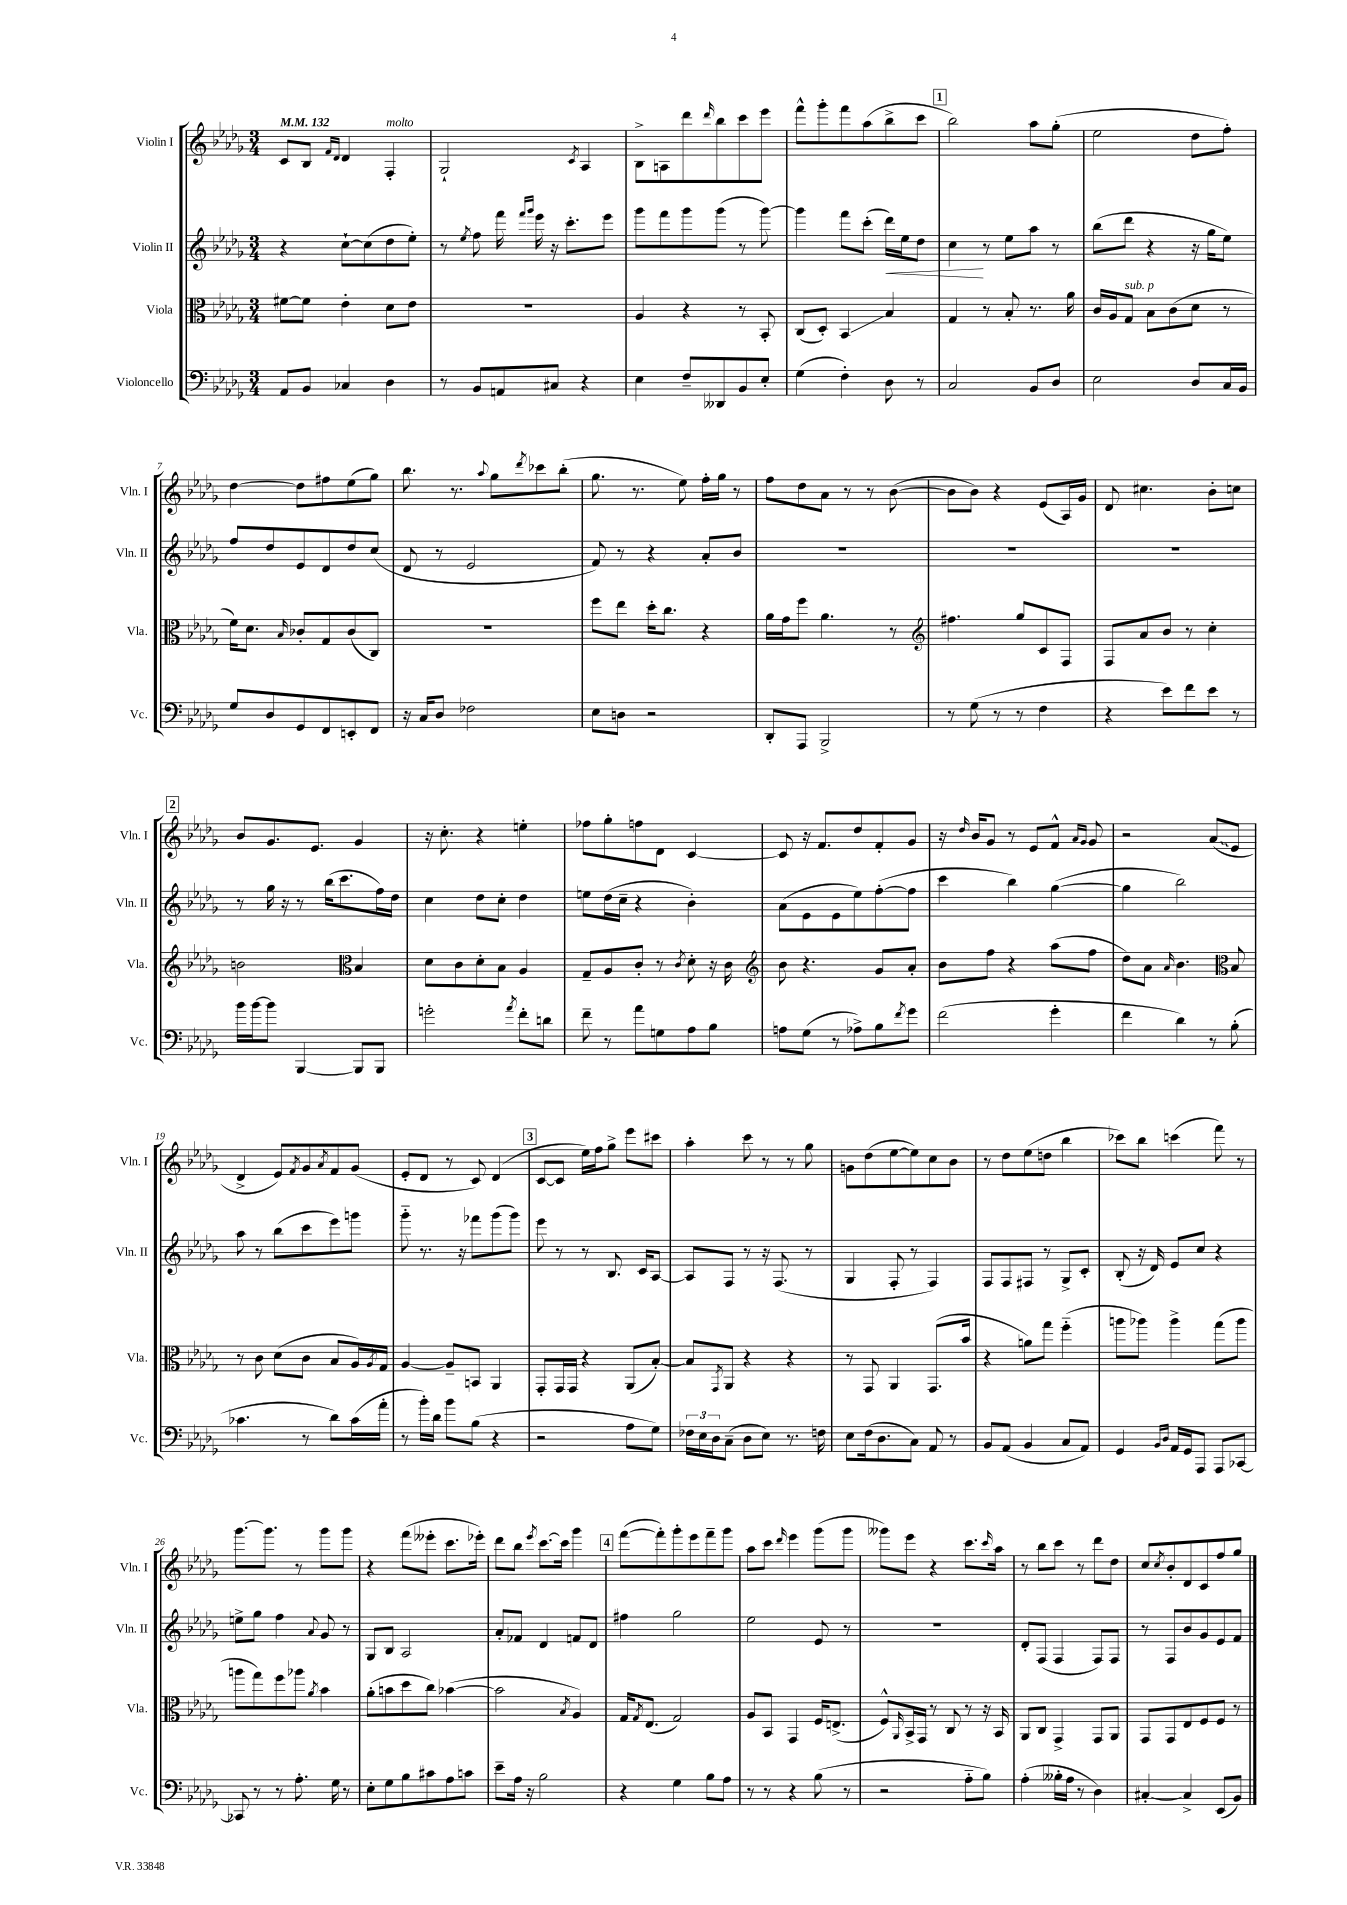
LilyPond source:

<<
\new StaffGroup <<
\new Staff = "s0" \with { instrumentName = "Violin I" shortInstrumentName = "Vln. I" } {
    \clef treble \key des \major \numericTimeSignature \time 3/4 \tempo 4 = 132
    c'8 bes8 \grace { f'16 des'16 } des'4 f4-.^\markup { \italic "molto" } |
    ges2-! \acciaccatura { c'8 } aes4 |
    bes8-> a8 des'''8 \grace { des'''16 } bes''8 c'''8 ees'''8 |
    f'''8-^ ges'''8-. f'''8 aes''8( bes''8-> c'''8 |
    \mark \markup { \box "1" } bes''2) aes''8 ges''8-.( |
    ees''2 des''8 f''8-.) |
    des''4~ des''8 fis''8 ees''8( ges''8) |
    bes''8. r8. \appoggiatura { aes''8 } ges''8 \acciaccatura { des'''8 } ces'''8 bes''8-.( |
    ges''8. r8. ees''8) f''16-. ges''16 r8 |
    f''8 des''8 aes'8 r8 r8 bes'8~( |
    bes'8 bes'8) r4 ees'8( aes16) ges'16 |
    des'8 cis''4. bes'8-. c''8 |
    \mark \markup { \box "2" } bes'8 ges'8. ees'8. ges'4 |
    r16 c''8.-. r4 e''4-. |
    fes''8 ges''8-. f''8 des'8 c'4~ |
    c'8 r16 f'8. des''8 f'8-. ges'8 |
    r16 \grace { des''16 } bes'16 ges'8 r8 ees'8 f'8-^ \grace { aes'16 ges'16 } ges'8 |
    r2 \once \override Glissando.style = #'zigzag aes'8\glissando( ees'8 |
    des'4-> ees'8) \acciaccatura { f'8 } ges'8 \acciaccatura { aes'8 } f'8 ges'8( |
    ees'8-. des'8 r8 c'8) des'4( |
    \mark \markup { \box "3" } c'8~ c'8 ees''16) f''16 ges''8-> ees'''8 cis'''8 |
    aes''4-. c'''8 r8 r8 ges''8 |
    g'8 des''8( ees''8~ ees''8) c''8 bes'8 |
    r8 des''8 ees''8( d''8 bes''4 |
    ces'''8) bes''8 c'''4( f'''8) r8 |
    ges'''8.~ ges'''8. r8 ges'''8 ges'''8 |
    r4 f'''8( eeses'''8-. c'''8. ees'''16-.) |
    des'''8 bes''8 \acciaccatura { ees'''8 } c'''8.~ c'''16 ges'''4 |
    \mark \markup { \box "4" } f'''8~( f'''8-.) ges'''8-. ees'''8 f'''8-- ges'''8 |
    aes''8 c'''8 \grace { des'''16 } ees'''4 ges'''8( ges'''8 |
    geses'''8) ees'''8 r4 c'''8. \grace { c'''16 } aes''16 |
    r8 bes''8 c'''8 r8 des'''8 des''8 |
    c''8 \acciaccatura { c''8 } bes'8-. des'8 c'8 f''8 ges''8 \bar "|." |
}
\new Staff = "s1" \with { instrumentName = "Violin II" shortInstrumentName = "Vln. II" } {
    \clef treble \key des \major \numericTimeSignature \time 3/4
    r4 c''8~-! c''8( des''8 ees''8-.) |
    r8 \acciaccatura { ees''8 } f''8 f'''16 \grace { f'''16 ges'''16 } ees'''16 r16 c'''8.-. ees'''8 |
    ges'''8 f'''8 ges'''8 ges'''8( r8 ges'''8~) |
    ges'''4 f'''8 c'''8-.( des'''16\<) ees''16 des''8 |
    \mark \markup { \box "1" } c''4\! r8 ees''8 aes''8 r8 |
    bes''8( des'''8 r4 r16 ges''16 ees''8) |
    f''8 des''8 ees'8 des'8 des''8 c''8( |
    des'8 r8 ees'2 |
    f'8) r8 r4 aes'8-. bes'8 |
    R2. |
    R2. |
    R2. |
    \mark \markup { \box "2" } r8 ges''16 r16 r8 bes''16( c'''8. f''16) des''16 |
    c''4 des''8 c''8-. des''4 |
    e''8 des''16( c''16-- r4 bes'4-.) |
    aes'8( ees'8 ees'8 ees''8) f''8~-.( f''8 |
    c'''4 bes''4) ges''4~( |
    ges''4 bes''2) |
    aes''8 r8 bes''8( c'''8 ees'''8) g'''8 |
    ges'''8-_ r8. r16 fes'''8 ges'''8( ges'''8) |
    \mark \markup { \box "3" } ees'''8 r8 r8 bes8. c'16 aes8~ |
    aes8 f8 r8 r16 f8.( r8 |
    ges4 f8-. r8 f4) |
    f8 f8 fis8 r8 ges8-> c'8-. |
    bes8-.( r16 des'16) ees'8 c''8 r4 |
    e''8-> ges''8 f''4 \appoggiatura { aes'8 } ges'8 r8 |
    ges8 bes8 aes2 |
    aes'8-. fes'8 des'4 f'8 des'8 |
    \mark \markup { \box "4" } fis''4 ges''2 |
    ees''2 ees'8 r8 |
    R2. |
    des'8-. f8( f4 f8) f8 |
    r8 f8 bes'8 ges'8 ees'8 f'8 \bar "|." |
}
\new Staff = "s2" \with { instrumentName = "Viola" shortInstrumentName = "Vla." } {
    \clef alto \key des \major \numericTimeSignature \time 3/4
    fis'8~ fis'8 ees'4-. des'8 ees'8 |
    R2. |
    aes4 r4 r8 bes,8-. |
    c8( des8-.) bes,4\glissando bes4 |
    \mark \markup { \box "1" } ges4 r8 bes8-. r8. aes'16 |
    c'16 aes16 ges8^\markup { \italic "sub. p" } bes8 c'8( des'8 r8 |
    f'16) des'8. \grace { bes16 } ces'8-. ges8 ces'8( c8) |
    R2. |
    f''8 ees''8 des''16-. c''8. r4 |
    aes'16 ges'16 f''8 aes'4. r8 |
    \clef treble fis''4. ges''8 c'8 f8 |
    f8 aes'8 bes'8 r8 c''4-. |
    \mark \markup { \box "2" } b'2 \clef alto bes4 |
    des'8 c'8 des'8-. bes8 aes4 |
    ges8-- aes8 c'8-. r8 \acciaccatura { c'8 } des'8-. r16 c'16 |
    \clef treble bes'8 r4. ges'8 aes'8-. |
    bes'8 f''8 r4 aes''8( f''8 |
    des''8) aes'8 \grace { aes'16 } bes'4. \clef alto bes8 |
    r8 c'8 des'8( c'8 bes8 aes16) \acciaccatura { aes8 } ges16 |
    aes4~ aes8-- b,8 aes,4 |
    \mark \markup { \box "3" } ges,8-. ges,16 ges,16 r4 aes,8( bes8~-.) |
    bes8 \acciaccatura { ges,8 } aes,8 r4 r4 |
    r8 ges,8 aes,4 ges,8.( bes'16 |
    r4 a'8) ges''8 f''4-_( |
    a''8 aes''8) aes''4-> ges''8( aes''8 |
    a''8 ges''8) f''8 aes''8 \acciaccatura { aes'8 } bes'4 |
    aes'8-.( b'8 des''8 c''8) bes'4~( |
    bes'2 \acciaccatura { bes8 } aes4) |
    \mark \markup { \box "4" } ges16 \acciaccatura { ges8 } ees8.( ges2) |
    aes8 bes,8 ges,4 f16 e8.->( |
    f8-^) \grace { aes,16 } bes,16-> ges,16 r8 c8 r8 r16 bes,16 |
    aes,8 c8 ges,4-> ges,8 aes,8 |
    ges,8 ges,8 ees8 f8 f8 r8 \bar "|." |
}
\new Staff = "s3" \with { instrumentName = "Violoncello" shortInstrumentName = "Vc." } {
    \clef bass \key des \major \numericTimeSignature \time 3/4
    aes,8 bes,8 ces4 des4 |
    r8 bes,8 a,8 cis8 r4 |
    ees4 f8-- deses,8 bes,8 ees8-. |
    ges4( f4-.) des8 r8 |
    \mark \markup { \box "1" } c2 bes,8 des8 |
    ees2 des8 c16 bes,16 |
    ges8 des8 ges,8 f,8 e,8-. f,8 |
    r16 c16 des8 fes2 |
    ees8 d8 r2 |
    des,8-. aes,,8 bes,,2-> |
    r8 ges8( r8 r8 f4 |
    r4 ees'8) f'8 ees'8 r8 |
    \mark \markup { \box "2" } bes'16 bes'16~ bes'8 bes,,4~ bes,,8 bes,,8 |
    g'2-. \acciaccatura { aes'8 } f'8-. d'8 |
    f'8-- r8 aes'8 g8 aes8 bes8 |
    a8 ges8( r8 aes8->) bes8 \acciaccatura { f'8 } ges'8 |
    f'2( ges'4-. |
    f'4 des'4) r8 bes8-.( |
    ces'4. r8 des'8) ces'16( aes'16-. |
    r8 bes'16-.) des'16 bes'8 bes8( r4 |
    \mark \markup { \box "3" } r2 aes8 ges8) |
    \tuplet 3/2 { fes16 ees16 des16 } c8--( des8 ees8) r8. f16 |
    ees8 f16( des8. c8) aes,8 r8 |
    bes,8 aes,8( bes,4 c8 aes,8) |
    ges,4 \grace { bes,16 des16 } aes,16 ges,16 aes,,8 aes,,8 ces,8~ |
    ces,8 r8 r8 aes8.-. ges16 r8 |
    ees8-. ges8 bes8 cis'8 aes8 c'8 |
    ees'8-- aes16 r16 bes2 |
    \mark \markup { \box "4" } r4 ges4 bes8 aes8 |
    r8 r8 r4 bes8( r8 |
    r2 aes8-_ bes8) |
    aes4-.( beses16-. aes16 r8 des4) |
    cis4~-. cis4-> ees,8( bes,8) \bar "|." |
}
>>
>>
